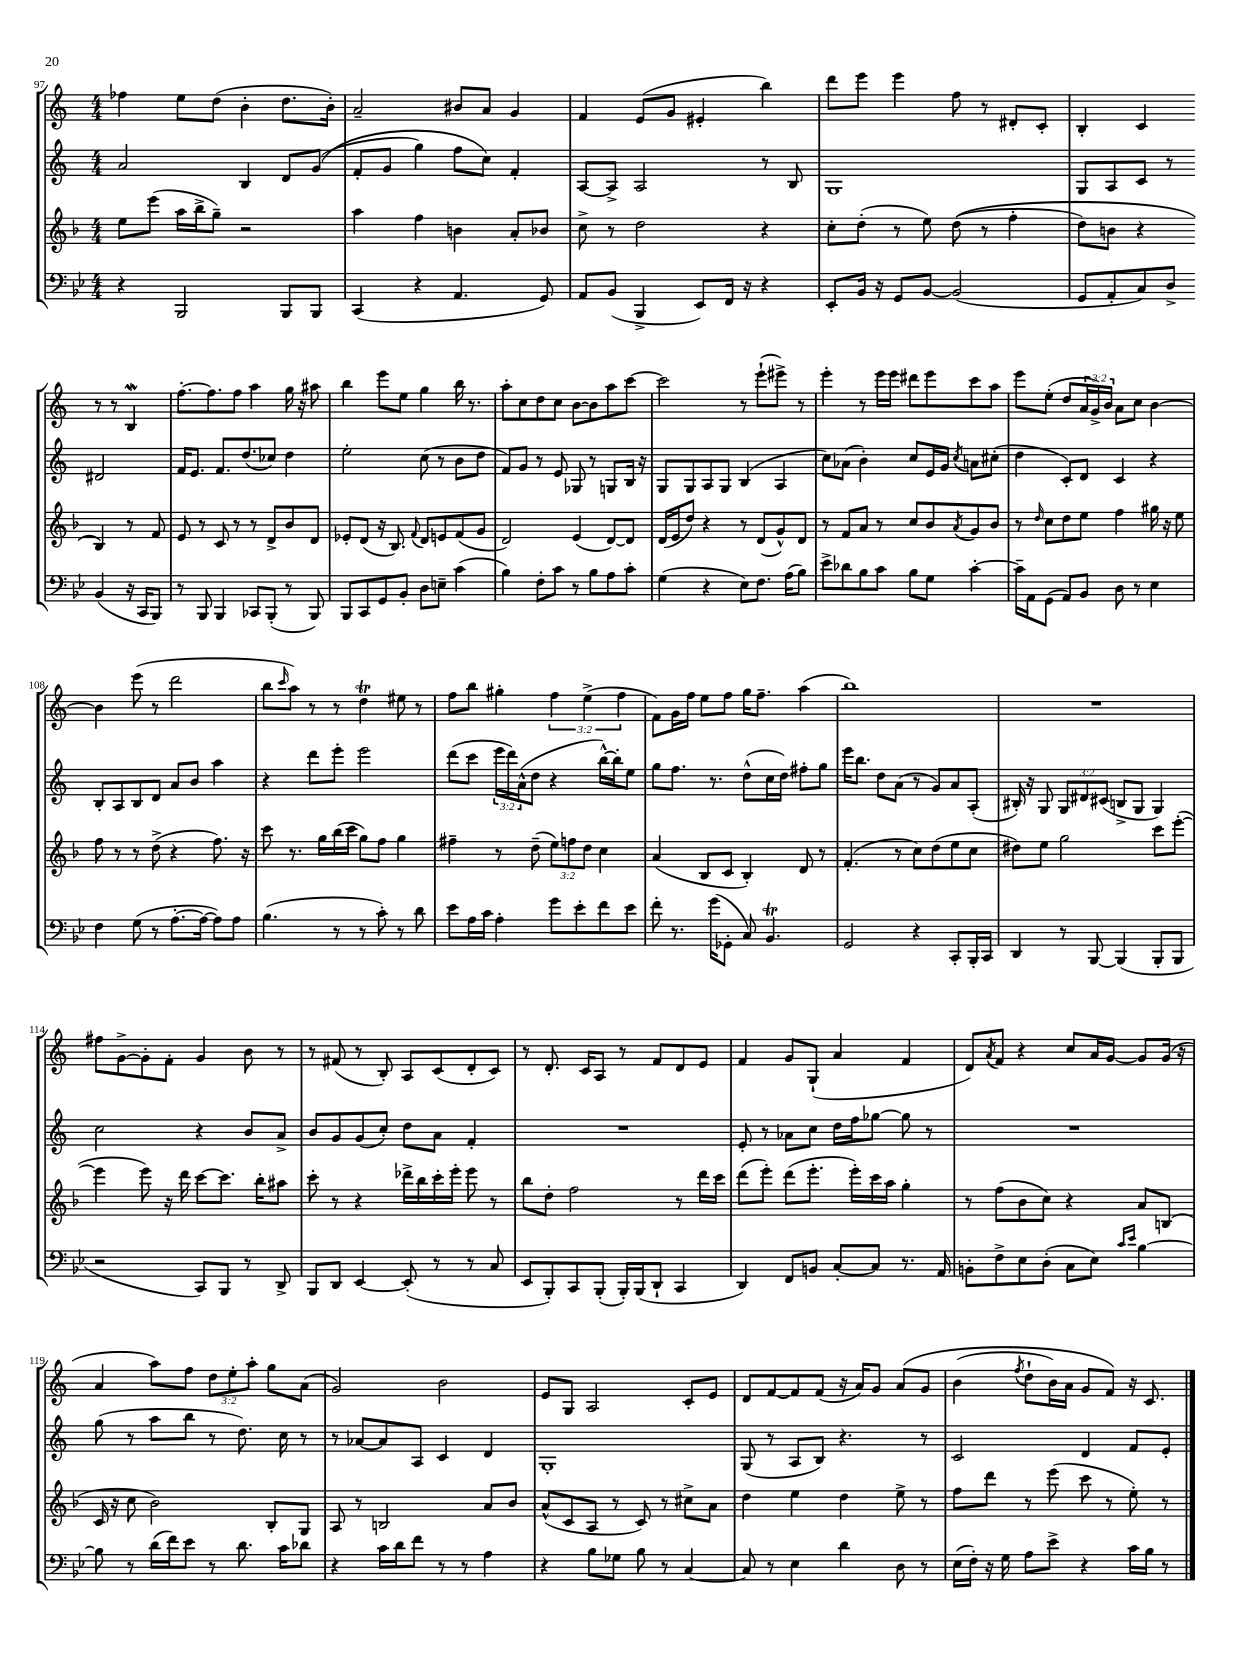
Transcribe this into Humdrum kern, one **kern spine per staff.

**kern	**kern	**kern	**kern
*staff4	*staff3	*staff2	*staff1
*clefF4	*clefG2	*clefG2	*clefG2
*k[b-e-]	*k[b-]	*k[]	*k[]
*M4/4	*M4/4	*M4/4	*M4/4
4r	8ee\L	2a/	4ff-\
.	(8eee\J	.	.
2BBB-/	16aa\LL	.	8ee\L
.	16bb-^\J	.	.
.	8gg~\J)	.	(8dd\J
.	2r	4B/	4b'\
8BBB-/L	.	8d/L	8.dd\L
8BBB-/J	.	&((8g/J	.
.	.	.	16b'\Jk)
=	=	=	=
(4CC/	4aa\	8f'/L	2a~/
.	.	8g/J	.
4r	4ff\	4gg\)	.
4.AA/	4b\	8ff\L	8b#/L
.	.	8cc\J&)	8a/J
.	8a'/L	4f'/	4g/
8GG/)	8b-/J	.	.
=	=	=	=
8AA/L	8cc^\	[8A/L	4f/
(8BB-/J	8r	8A^/]J	.
4BBB-^/	2dd\	2A/	(8e/L
.	.	.	8g/J
8EE-/L)	.	.	4e#'/
16FF/Jk	.	.	.
16r	.	.	.
4r	4r	8r	4bb\)
.	.	8B/	.
=	=	=	=
8EE-'/L	8cc'\L	1G	8ddd\L
16BB-/Jk	(8dd'\J	.	8eee\J
16r	.	.	.
8GG/L	8r	.	4eee\
[8BB-/J	8ee\)	.	.
(2BB-/]	&((8dd\	.	8ff\
.	8r	.	8r
.	4ff'\	.	8d#'/L
.	.	.	8c'/J
=	=	=	=
8GG/L	8dd\L)	8G/L	4B'/
8AA'/	8b\J	8A/	.
8C/)	4r	8c/J	4c/
8D^/J	.	8r	.
(4BB-/	4B-/&)	2d#/	8r
.	.	.	8r
16r	8r	.	4B/
16CC/LK	.	.	.
8BBB-/J)	8f/	.	.
=	=	=	=
8r	8e/	16f/LK	[8.ff'\L
.	.	8.e/J	.
8BBB-/	8r	.	.
.	.	.	8.ff\]
4BBB-/	8c/	8.f/L	.
.	8r	.	8ff\J
.	.	(8.dd/	.
8CC-/L	8r	.	4aa\
(8BBB-'/J	8d^/L	8cc-/J)	.
8r	8b-/	4dd\	16gg\
.	.	.	16r
8BBB-/)	8d/J	.	8aa#\
=	=	=	=
8BBB-/L	8e-'/L	2ee'\	4bb\
8CC/	(8d/J	.	.
8GG/	16r	.	8eee\L
.	8.B-/)	.	.
8BB-'/J	.	.	8ee\J
.	8qqf/	.	.
8D\L	8d/L	(8cc\	4gg\
8E~\J	8e/	8r	.
(4c\	(8f/	8b\L	16bb\
.	.	.	8.r
.	8g/J	8dd\J	.
=	=	=	=
4B-\)	2d/)	8f/L)	8aa'\L
.	.	8g/J	8cc\
8F'\L	.	8r	8dd\
8c\J	.	8e/	8cc\J
8r	(4e/	8G-/	[8b\L
8B-\L	.	8r	8b\]
8A\	[8d/L)	8G/L	8aa\
8c'\J	8d/]J	16B/Jk	[8ccc\J
.	.	16r	.
=	=	=	=
(4G\	(16d/LL	8G/L	2ccc\]
.	16e/J	.	.
.	8dd/J)	8G/	.
4r	4r	8A/	.
.	.	8G/J	.
8E-\L)	8r	(4B/	8r
8.F\J	(8d/L	.	(8eee`\L
.	8g^^/)	4A/	8eee#^\J)
(16A\LK	.	.	.
8B-\J)	8d/J	.	8r
=	=	=	=
8e-^\L	8r	8cc\L)	4eee'\
8d-\	8f/L	(8a-\J	.
8B-\	8a/J	4b'\)	8r
8c\J	8r	.	16eee\LL
.	.	.	16eee\JJ
8B-\L	8cc/L	8cc/L	8ddd#\L
8G\J	8b-/	16e/L	8eee\
.	.	16g/JJ	.
.	8qa/	8qcc/	.
[4c'\	8g/	8a\L	8ccc\
.	8b-/J	(8cc#'\J	8aa\J
=	=	=	=
16c~\]LL	8r	4dd\	8eee\L
16AA\J	.	.	.
.	16qqdd/	.	.
(8GG\J	8cc\L	.	(8ee'\J
8AA/L)	8dd\	8c'/L)	8dd/L
8BB-/J	8ee\J	8d/J	24a/L
.	.	.	24g^/)
.	.	.	24b/JJ
8D\	4ff\	4c/	8a\L
8r	.	.	8cc\J
4E-\	16gg#\	4r	[4b\
.	16r	.	.
.	8ee\	.	.
=	=	=	=
4F\	8ff\	8B'/L	4b\]
.	8r	8A/	.
(8G\	8r	8B/	(8eee\
8r	(8dd^\	8d/J	8r
[8.A'\L	4r	8a/L	2ddd\
.	.	8b/J	.
16A\_Jk	.	.	.
8A\]L)	8.ff\)	4aa\	.
8A\J	.	.	.
.	16r	.	.
=	=	=	=
(4.B-\	8ccc\	4r	8bb\L
.	.	.	16qqccc/
.	8.r	.	8aa\J)
.	.	8ddd\L	8r
.	16gg\LL	.	.
8r	(16bb-\	8eee'\J	8r
.	16ccc\JJ	.	.
8r	8gg\L)	2eee\	4dd\
8c'\)	8ff\J	.	.
8r	4gg\	.	8ee#\
8d\	.	.	8r
=	=	=	=
8e-\L	4ff#~\	(8ddd\L	8ff\L
16A\L	.	8ccc\J	8bb\J
16c\JJ	.	.	.
4A'\	8r	24eee\LL	4gg#'\
.	.	24ddd\)	.
.	.	(24a^^\J	.
.	(8dd~\	8dd\J	.
8g\L	12ee\L)	4r	6ff\
.	12ff\	.	.
8e-'\	.	.	.
.	12dd\J	.	(6ee^\
8f\	4cc\	[16bb^^\LL)	.
.	.	16bb'\]J	.
.	.	.	6ff\
8e-\J	.	8ee\J	.
=	=	=	=
8f'\	(4a/	8gg\L	8f\L)
8.r	.	8.ff\J	16g\L
.	.	.	16ff\JJ
.	8B-/L	.	8ee\L
(16g\LK	.	8.r	.
8GG-'\J	8c/J	.	8ff\J
8C/)	4B-'/)	(8dd^^\L	16gg\LK
.	.	.	8.ff~\J
4.BB-/	.	16cc\L	.
.	.	16dd\JJ)	.
.	8d/	8ff#'\L	(4aa\
.	8r	8gg\J	.
=	=	=	=
2GG/	(4.f'/	16eee\LK	1bb)
.	.	8.bb\J	.
.	.	8dd\L	.
.	8r	(8a\J	.
4r	8cc\L)	8r	.
.	(8dd\	8g/L)	.
8CC'/L	8ee\	8a/	.
16BBB-'/L	8cc\J	(8A'/J	.
16CC/JJ	.	.	.
=	=	=	=
4DD/	8dd#\L)	16B#'/)	1r
.	.	16r	.
.	8ee\J	8G/	.
8r	2gg\	12G/L	.
.	.	12d#/	.
[8BBB-/	.	.	.
.	.	(12c#/J	.
(4BBB-/]	.	8B^/L	.
.	.	8G/J	.
8BBB-'/L	8ccc\L	4G/)	.
8BBB-/J	([8eee'\J	.	.
=	=	=	=
2r	4eee\]	2cc\	8ff#\L
.	.	.	[8g^\
.	8eee\)	.	8g'\]
.	16r	.	8f'\J
.	16ddd\	.	.
8CC/L)	[8ccc\L	4r	4g/
8BBB-/J	8.ccc\]J	.	.
8r	.	8b/L	8b\
.	16bb-'\LK	.	.
8DD^/	8aa#\J	8a^/J	8r
=	=	=	=
8BBB-/L	8ccc'\	8b/L	8r
8DD/J	8r	8g/	(8f#/
[4EE-/	4r	(8g/	8r
.	.	8cc'/J)	8B'/)
(8EE-'/]	16ddd-^\LL	8dd\L	8A/L
.	16bb-\	.	.
8r	16ccc'\	8a\J	(8c/
.	16eee'\JJ	.	.
8r	8eee\	4f'/	8d'/
8C/	8r	.	8c/J)
=	=	=	=
8EE-/L	8bb-\L	1r	8r
8BBB-'/)	8dd'\J	.	8.d'/
8CC/	2ff\	.	.
.	.	.	16c/LK
(8BBB-'/J	.	.	8A/J
16BBB-'/LL)	.	.	8r
(16BBB-/J	.	.	.
8DD`/J	.	.	8f/L
4CC/	8r	.	8d/
.	16ddd\LL	.	8e/J
.	16ccc\JJ	.	.
=	=	=	=
4DD/)	(8ddd\L	8e'/	4f/
.	8eee'\J)	8r	.
8FF/L	(8ddd\L	8a-\L	8g/L
8BB/J	8.eee'\J	8cc\J	(8G`/J
[8C'/L	.	16dd\LL	4a/
.	16eee'\LL)	16ff\J	.
8C/]J	16ccc\	[8gg-\J	.
.	16aa\JJ	.	.
8.r	4gg'\	8gg-\]	4f/
.	.	8r	.
16AA/	.	.	.
=	=	=	=
8BB'\L	8r	1r	8d/L)
.	.	.	8qa/
8F^\	(8ff\L	.	8f/J
8E-\	8b-\	.	4r
(8D'\J	8cc\J)	.	.
8C\L	4r	.	8cc/L
8E-\J)	.	.	16a/L
.	.	.	[16g/JJ
16qqc/LL	.	.	.
16qqe-/JJ	.	.	.
[4B-\	8a/L	.	8g/]L
.	(8B/J	.	(16g/Jk
.	.	.	16r
=	=	=	=
8B-\]	16c/	(8gg\	4a/
.	16r	.	.
8r	8cc\	8r	.
(16d\LL	2b-\)	8aa\L	8aa\L)
16f\J)	.	.	.
8e-\J	.	8bb\J	8ff\J
8r	.	8r	12dd\L
.	.	.	12ee'\
8.d\	.	8.dd\)	.
.	.	.	12aa'\J
.	8B-'/L	.	8gg\L
16c\LK	.	16cc\	.
8d-\J	8G/J	8r	(8a\J
=	=	=	=
4r	8A/	8r	2g/)
.	8r	[8a-/L	.
16c\LL	2B/	8a-/]	.
16d\J	.	.	.
8f\J	.	8A/J	.
8r	.	4c/	2b\
8r	.	.	.
4A\	8a/L	4d/	.
.	8b-/J	.	.
=	=	=	=
4r	(8a^^/L	1G'	8e/L
.	8c/	.	8G/J
8B-\L	8A/J	.	2A/
8G-\J	8r	.	.
8B-\	8c/)	.	.
8r	8r	.	.
[4C/	8cc#^\L	.	8c'/L
.	8a\J	.	8e/J
=	=	=	=
8C/]	4dd\	(8G/	8d/L
8r	.	8r	[8f/
4E-\	4ee\	8A/L	8f/]
.	.	8B/J)	(8f/J
4d\	4dd\	4.r	16r
.	.	.	16a/LK)
.	.	.	8g/J
8D\	8ee^\	.	&(8a/L
8r	8r	8r	8g/J
=	=	=	=
(16E-\LL	8ff\L	2c/	(4b\
16F'\JJ)	.	.	.
16r	8ddd\J	.	.
16G\	.	.	.
.	.	.	8qff/
8A\L	8r	.	8dd`\L
8e-^\J	(8eee\	.	16b\L)
.	.	.	16a\JJ
4r	8ccc\	4d/	8g/L
.	8r	.	8f/J&)
16c\LL	8ee'\)	8f/L	16r
16B-\JJ	.	.	8.c/
8r	8r	8e'/J	.
==	==	==	==
*-	*-	*-	*-
